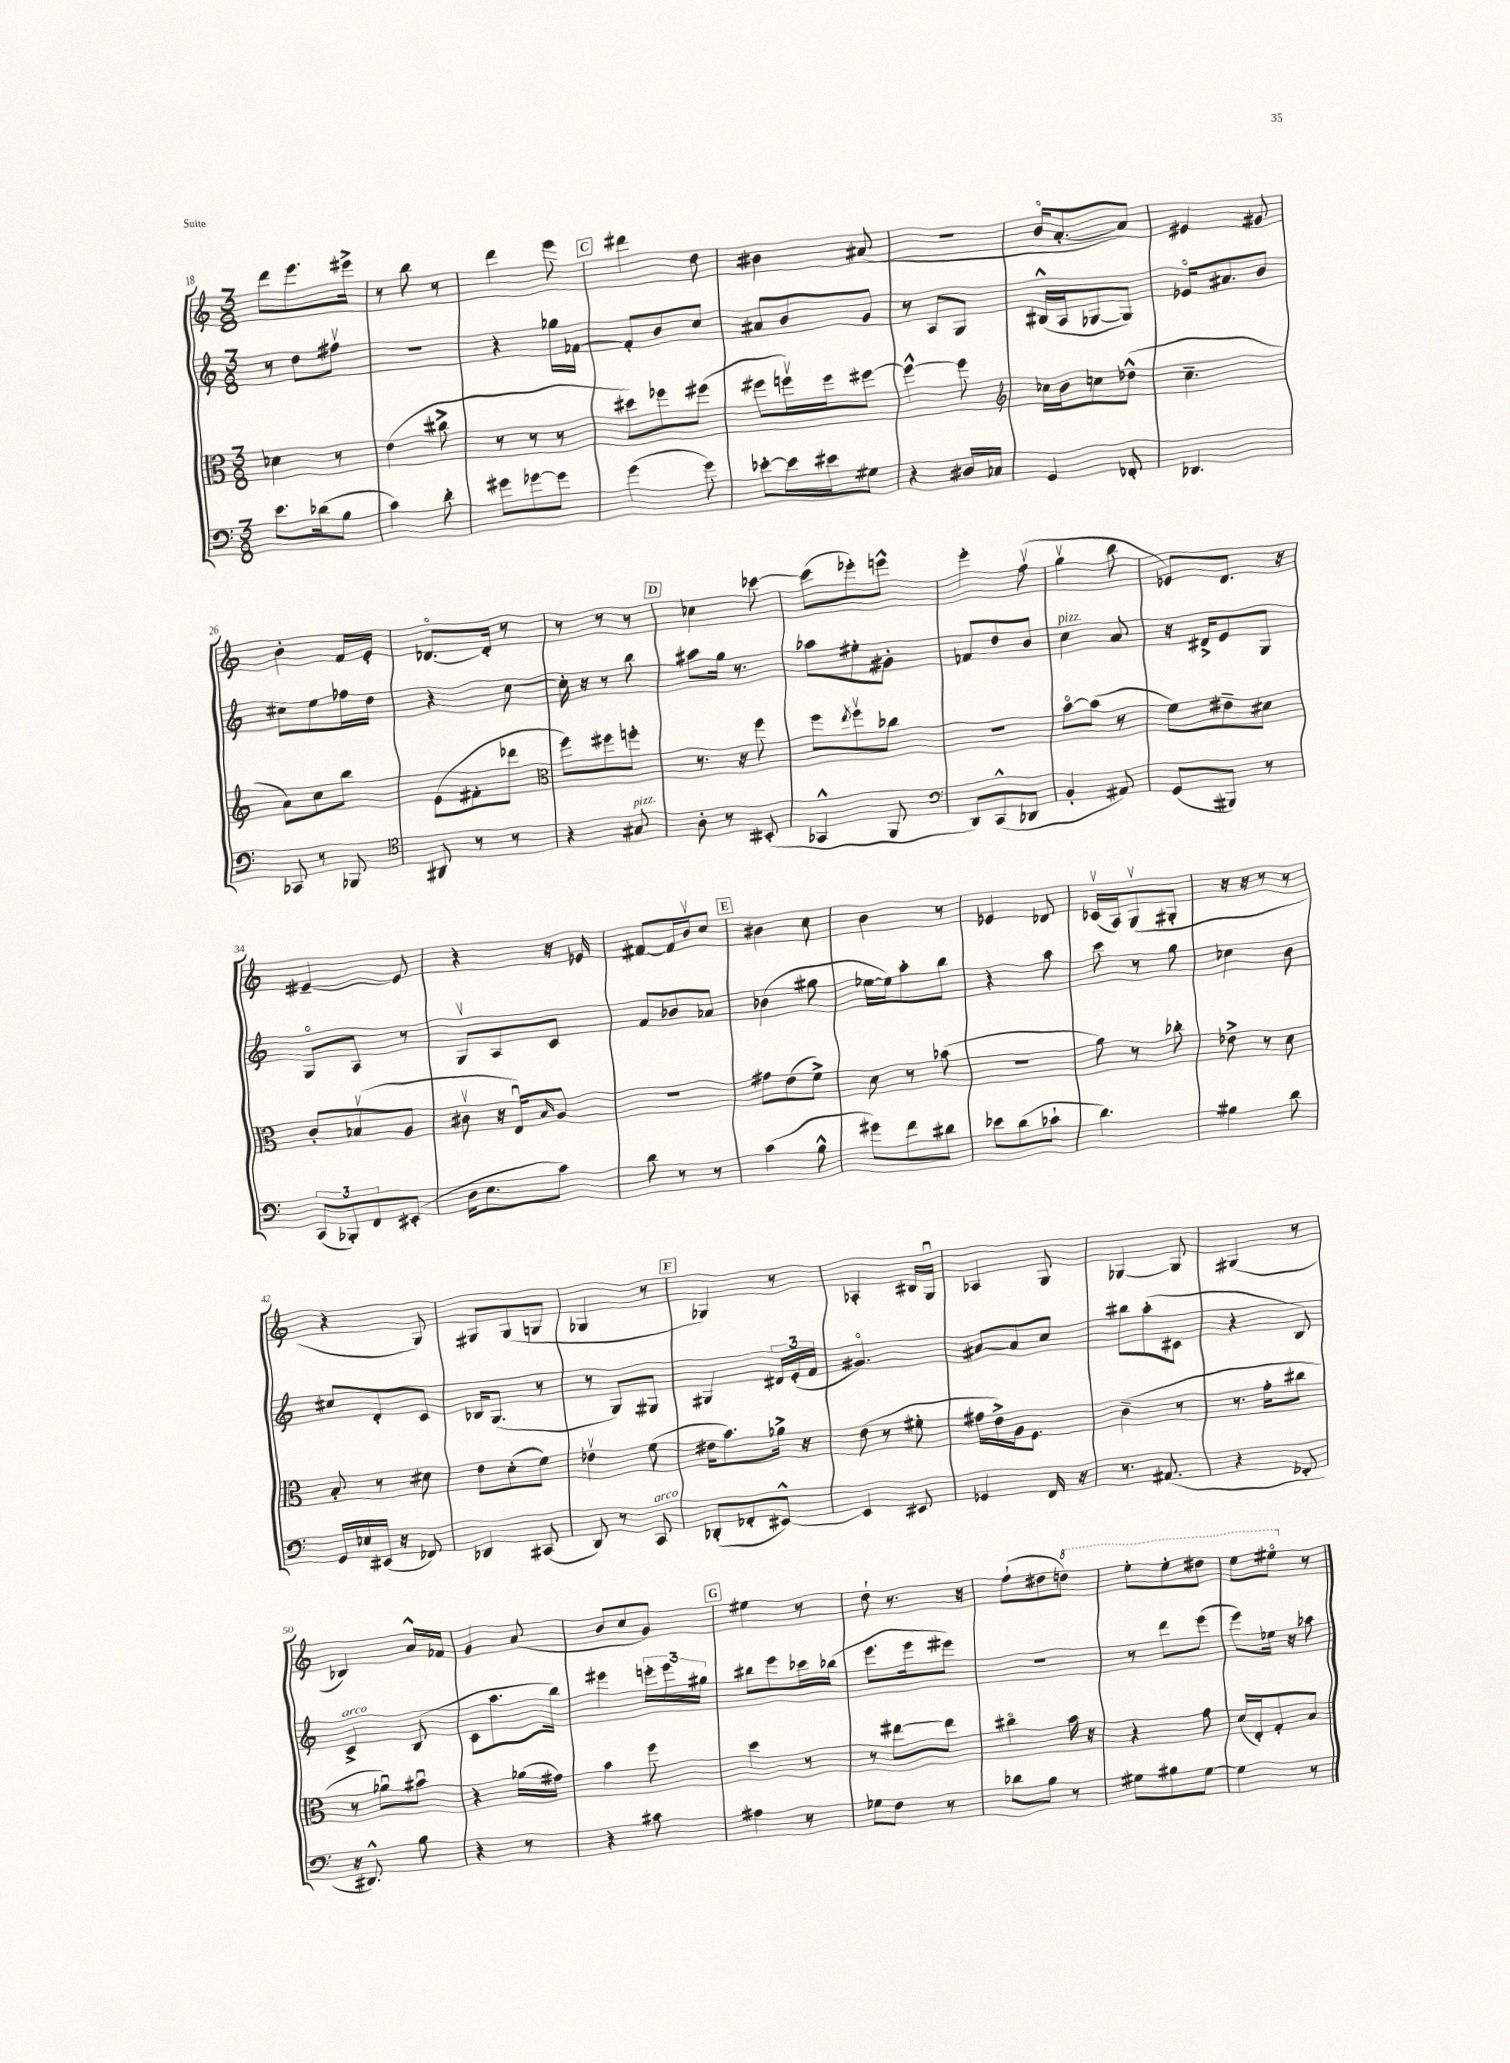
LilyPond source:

<<
\new StaffGroup <<
\new Staff = "s0" {
    \clef treble \key c \major \numericTimeSignature \time 3/8
    d'''8 e'''8. eis'''16-> |
    r8 b''8 r8 |
    d'''4 e'''8 |
    \mark \markup { \box "C" } dis'''4 d''8 |
    bis'4 ais'8( |
    R4. |
    b'16\flageolet a'8.~-. a'8) |
    eis'4 gis'8 |
    b'4-. f'16 e'16-. |
    des'8.~\flageolet des'16-. r8 |
    r8 r8 r8 |
    \mark \markup { \box "D" } ces''4 ces'''8~ |
    ces'''8( ees'''8-.) e'''8-^ |
    e'''4-. f''8\upbow( |
    g''4\upbow b''8 |
    ees'8) d'8. r16 |
    eis'4~-- eis'8 |
    r4 r16 ees'16 |
    fis'8~ fis'16 b'16\upbow c''8 |
    \mark \markup { \box "E" } bis'4 c''8 |
    b'4 r8 |
    ees'4 des'8 |
    ces'16\upbow( a16) g8\upbow( gis8-. |
    r16 r16 r8 r8 |
    r4 g8) |
    gis8 gis8( g8 |
    ges4 r8 |
    \mark \markup { \box "F" } ges4) r8 |
    aes4-. bis16 g16\downbow |
    aes4 g8 |
    ges4~ ges8 |
    gis4( r8 |
    bes4) a'16-^ fes'16 |
    g'4 a'8( |
    b'8 c''8 g'8) |
    \mark \markup { \box "G" } eis''4 r8 |
    d''8-! r8. r16 |
    f''8-!( dis''8 \ottava #1 d'''!8) |
    e'''8-. e'''8-. dis'''8 |
    e'''8 eis'''8\flageolet \ottava #0 r8 \bar "|." |
}
\new Staff = "s1" {
    \clef treble \key c \major \numericTimeSignature \time 3/8
    r8 d''8 fis''8\upbow |
    r4. |
    r4 ges''16 fes'16~ |
    \mark \markup { \box "C" } fes'8-. b'8 c''8 |
    ais'8 b'8 g'8 |
    r8 a8 g8 |
    bis16-^( a16 ges8~ ges8) |
    ees'16\flageolet ais'8. b'8 |
    cis''8 e''8 fes''16 d''16 |
    r4 c''8~ |
    c''16-. r16 r8 b''8 |
    \mark \markup { \box "D" } ais''8 g''16 r8. |
    aes''8 eis''8-. gis'8-. |
    fes'8 d''8 b'8 |
    c''4^\markup { \italic "pizz." } a'8 |
    r16 dis'16-> e'8 g8 |
    g8\flageolet a8 r8 |
    g8\upbow a8 c'8 |
    f'8 bes'8 aes'8 |
    \mark \markup { \box "E" } bes'4( gis''8 |
    ees''16~ ees''16) a''8-. b''8 |
    r4 a''8 |
    c'''8 r8 g''8 |
    ces''4 b'8 |
    cis''8 d'8-. c'8 |
    bes16 g8.( r8 |
    r8 g8) gis8 |
    \mark \markup { \box "F" } gis4 \tuplet 3/2 { dis'16 e'16-.( f'16 } |
    gis'4.\flageolet) |
    ais'8~ ais'8 c''8 |
    bis''8 a''8-.( cis'8 |
    r4 b8) |
    c'4->^\markup { \italic "arco" } b8( |
    c'8 a''8. b''16) |
    eis'''4 \tuplet 3/2 { e'''16-. e'''16 gis''16 } |
    \mark \markup { \box "G" } bis''8 e'''8 ces'''16 bes''16( |
    e'''8. e'''16 eis'''8) |
    R4. |
    r8 d'''8 e'''8( |
    e'''8) ees''16 r16 aes''8 \bar "|." |
}
\new Staff = "s2" {
    \clef alto \key c \major \numericTimeSignature \time 3/8
    des'4 r8 |
    e'4( cis''8-> |
    r8 r8 r8 |
    \mark \markup { \box "C" } dis''8) fes''8 fis''8( |
    fis''8 f''16\upbow) f''16 fis''8~ |
    fis''4~-^ fis''8 |
    \clef treble ces''16 b'16 c''8 des''8-^( |
    c''4.-- |
    a'8) c''8 b''8 |
    e'8( fis'8-. des'''8 |
    \clef alto f''8) fis''8 f''8-. |
    \mark \markup { \box "D" } r8. r16 f''8 |
    f''8 \acciaccatura { e''8 } f''8\upbow ces''8 |
    R4. |
    b'8~\flageolet b'8( r8 |
    f'8) eis'8-- dis'8 |
    c'8-. bes8\upbow( a8 |
    cis'8\upbow r16 e16\downbow) \grace { b16 } a8 |
    R4. |
    \mark \markup { \box "E" } gis'8 e'8( f'8->) |
    d'8 r8 bes'8( |
    R4. |
    a'8) r8 ces''8-. |
    ees'8-> r8 d'8 |
    b8-. r8 dis'8 |
    e'8 d'8-.( f'8) |
    ees'4\upbow f'8( |
    \mark \markup { \box "F" } eis'16 b'8.) aes'16-> r16 |
    e'8( r8 fis'8-. |
    gis'16 e'16->) a16 f8. |
    c'4--( r8 |
    r8. g'16-. cis''8 |
    r8 aes'8\downbow) bis'8\downbow |
    r4 aes'16( gis'16) |
    b'4 f''8 |
    \mark \markup { \box "G" } d''4 r8 |
    r8 eis''8~ eis''8 |
    cis''4\flageolet b'16 r16 |
    r4 g'8 |
    d'16( e16-.) g8-. b8 \bar "|." |
}
\new Staff = "s3" {
    \clef bass \key c \major \numericTimeSignature \time 3/8
    e'8. des'16( b8 |
    c'4) d'8-. |
    gis'8 ges'8~ ges'8 |
    \mark \markup { \box "C" } g'4( g'8) |
    ees'8~-. ees'16 eis'16 gis8 |
    r4 dis16 ces16 |
    g,4 fes,8-. |
    des,4. |
    ces,8 r8 bes,,8 |
    \clef tenor ais,8 r8 r8 |
    r4 gis8^\markup { \italic "pizz." } |
    \mark \markup { \box "D" } a8-. r8 bis,8-.( |
    ges,4-^ f,8 |
    \clef bass d,8) c,8-^( des,8 |
    b,4-. ais,8) |
    g,8( bis,,8) r8 |
    \tuplet 3/2 { c,8( bes,,8-.) f,8 } eis,8-.( |
    d16 e8. c'8) |
    d'8 r8 r8 |
    \mark \markup { \box "E" } c'4( b8-^ |
    gis'8) f'8 dis'8 |
    ees'8 d'8( ces'8-! |
    d'4.) |
    bis4 d'8 |
    g,16 ees16 eis,16( r16 fes,8) |
    des,4 cis,8( |
    d,8) r8 c,8^\markup { \italic "arco" } |
    \mark \markup { \box "F" } des,8-.( fes,8-. eis,8~-^) |
    eis,4 eis,8 |
    ges,4 f,16 r16 |
    r8. ais,8.( |
    r4 fes,8-. |
    r16 dis,8.-^) b8 |
    r4 r8 |
    r4 cis'8 |
    \mark \markup { \box "G" } ais4 r8 |
    ges8 f8 r8 |
    des'8 b8 r8 |
    gis8 bis8 gis8~ |
    gis4 r8 \bar "|." |
}
>>
>>
\layout { \context { \Score currentBarNumber = #18 } }
